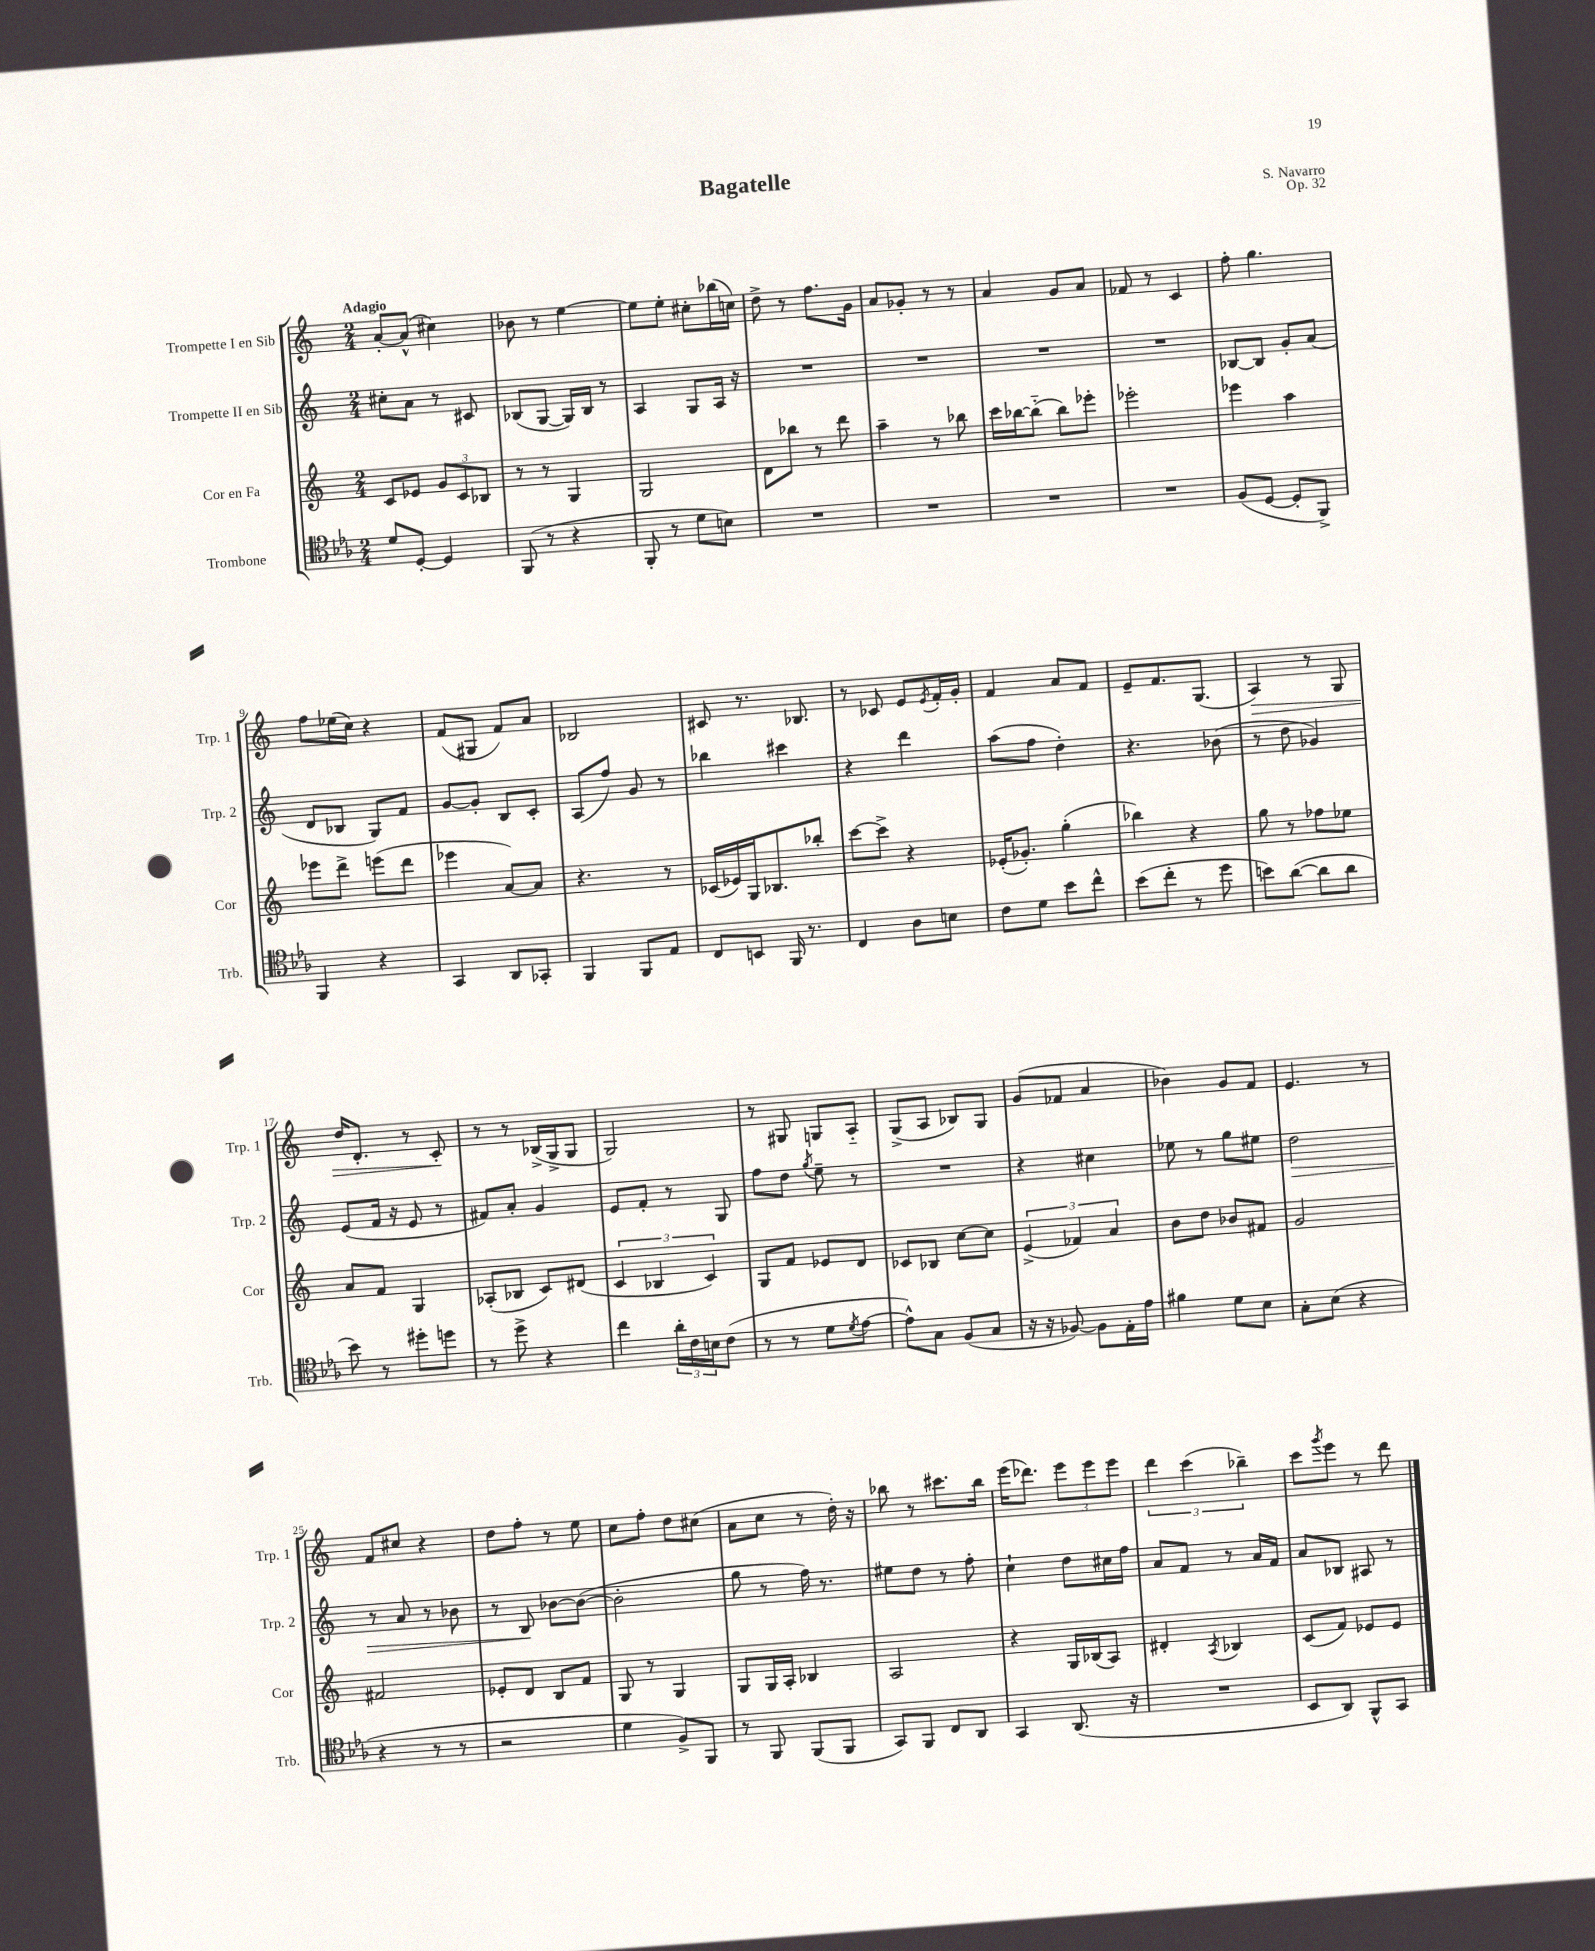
\header { title = "Bagatelle" composer = "S. Navarro" opus = "Op. 32" }
<<
\new StaffGroup <<
\new Staff = "s0" \with { instrumentName = "Trompette I en Sib" shortInstrumentName = "Trp. 1" } {
    \clef treble \key c \major \numericTimeSignature \time 2/4 \tempo "Adagio"
    a'8~-. a'8-^( cis''4) |
    bes'8 r8 e''4~ |
    e''8 e''8-. cis''8-. bes''16( c''16) |
    d''8-> r8 f''8. g'16 |
    a'8 ges'8-. r8 r8 |
    a'4 g'8 a'8 |
    fes'8 r8 c'4 |
    f''8-. g''4. |
    f''8 ees''16( c''16) r4 |
    f'8( gis8 f'8) a'8 |
    bes2 |
    cis'8 r8. bes8. |
    r8 ces'8 e'8 \acciaccatura { e'8 } f'16-. g'16-. |
    f'4 a'8 f'8 |
    e'8-- f'8. g8.( |
    a4\>) r8 g8 |
    d''16 d'8.-. r8 c'8-.\! |
    r8 r8 bes16->( g16-> g8 |
    g2) |
    r8 gis8 g8 a8-_ |
    g8->( a8 bes8) g8 |
    g'8( fes'8 a'4 |
    bes'4) g'8 f'8 |
    e'4. r8 |
    f'8 cis''8 r4 |
    d''8 f''8-. r8 e''8 |
    c''8 f''8-. d''8 cis''8( |
    a'8 c''8 r8 d''16-.) r16 |
    bes''8 r8 cis'''8. bes''16 |
    e'''16( des'''8.) \tuplet 3/2 { e'''8 e'''8 e'''8 } |
    \tuplet 3/2 { d'''4 c'''4( bes''4--) } |
    c'''8 \acciaccatura { g'''8 } e'''8 r8 d'''8 \bar "|." |
}
\new Staff = "s1" \with { instrumentName = "Trompette II en Sib" shortInstrumentName = "Trp. 2" } {
    \clef treble \key c \major \numericTimeSignature \time 2/4
    cis''8-. a'8 r8 cis'8 |
    bes8( g8~ g16) bes16 r8 |
    a4 g8 a16 r16 |
    R2 |
    R2 |
    R2 |
    R2 |
    bes8~ bes8 g'8-. a'8( |
    d'8 bes8 g8) f'8 |
    g'8~ g'8-. b8 c'8-. |
    a8( f''8) g'8 r8 |
    bes''4 cis'''4 |
    r4 d'''4 |
    a''8( f''8 d''4-.) |
    r4. bes'8( |
    r8 d''8 ges'4) |
    e'8( f'16 r16 e'8 r8 |
    fis'8) a'8-. g'4 |
    e'8 f'8-. r8 g8 |
    f''8 d''8 \acciaccatura { g''8 } e''8-- r8 |
    R2 |
    r4 cis''4 |
    ees''8 r8 g''8 eis''8 |
    d''2\> |
    r8 a'8 r8 bes'8 |
    r8 b8\! bes'8~ bes'8~( |
    bes'2-. |
    g''8 r8 f''16) r8. |
    eis''8 d''8 r8 f''8-. |
    c''4-! d''8 cis''16 f''16 |
    a'8 f'8 r8 a'16 f'16 |
    a'8 bes8 ais8 r8 \bar "|." |
}
\new Staff = "s2" \with { instrumentName = "Cor en Fa" shortInstrumentName = "Cor" } {
    \clef treble \key c \major \numericTimeSignature \time 2/4
    c'8 ees'8 \tuplet 3/2 { g'8 c'8 bes8 } |
    r8 r8 g4 |
    g2 |
    d'8 bes''8 r8 d'''8 |
    a''4-- r8 bes''8 |
    c'''16 bes''16~ bes''8-_( bes''8) ees'''8-. |
    ees'''2-. |
    ees'''4 a''4 |
    ees'''8 d'''8-> e'''8( d'''8 |
    ees'''4 a'8~) a'8 |
    r4. r8 |
    ces'16( ees'16) g16 bes8. bes''8-. |
    c'''8~ c'''8-> r4 |
    ees'16-.( ges'8.-.) g''4-.( |
    bes''4) r4 |
    g''8 r8 fes''8 ees''8 |
    a'8 f'8 g4 |
    aes8-.( bes8 c'8) dis'8( |
    \tuplet 3/2 { c'4 bes4 c'4) } |
    g8 f'8 ees'8 d'8 |
    ces'8 bes8 c''8~ c''8 |
    \tuplet 3/2 { e'4->( fes'4) a'4 } |
    b'8 d''8 bes'8 fis'8 |
    g'2 |
    fis'2 |
    ees'8-. d'8 b8 f'8 |
    g8 r8 g4 |
    g8 g16 a16-. bes4 |
    a2 |
    r4 g16 bes16( a8) |
    dis'4-. \acciaccatura { a8 } bes4 |
    c'8( f'8) ees'8 ees'8 \bar "|." |
}
\new Staff = "s3" \with { instrumentName = "Trombone" shortInstrumentName = "Trb." } {
    \clef tenor \key ees \major \numericTimeSignature \time 2/4
    d'8 d8~-. d4 |
    f,8( r8 r4 |
    f,8-. r8 d'8 b8) |
    R2 |
    R2 |
    R2 |
    R2 |
    f8( d8~ d8-. f,8->) |
    f,4 r4 |
    g,4 aes,8 ges,8-. |
    f,4 f,8 ees8 |
    c8 b,8 f,16 r8. |
    c4 aes8 b8 |
    c'8 d'8 bes'8 c''8-^ |
    bes'8( c''8-. r8 d''8 |
    b'8) aes'8~( aes'8 aes'8 |
    bes'8) r8 dis''8-. d''8 |
    r8 d''8-> r4 |
    c''4 \tuplet 3/2 { aes'16-. c'16 b16 } c'8( |
    r8 r8 d'8 \acciaccatura { d'8 } ees'8~ |
    ees'8-^) g8 f8( g8 |
    r16 r16 fes8~) fes8 ees16-. ees'16 |
    fis'4 d'8 bes8 |
    g8-. bes8( r4 |
    r4 r8 r8 |
    r2 |
    d'4 f8->) f,8 |
    r8 f,8 f,8( f,8 |
    g,8) f,8 c8 aes,8 |
    g,4 aes,8.( r16 |
    R2 |
    bes,8 aes,8) f,8-^ g,8 \bar "|." |
}
>>
>>
